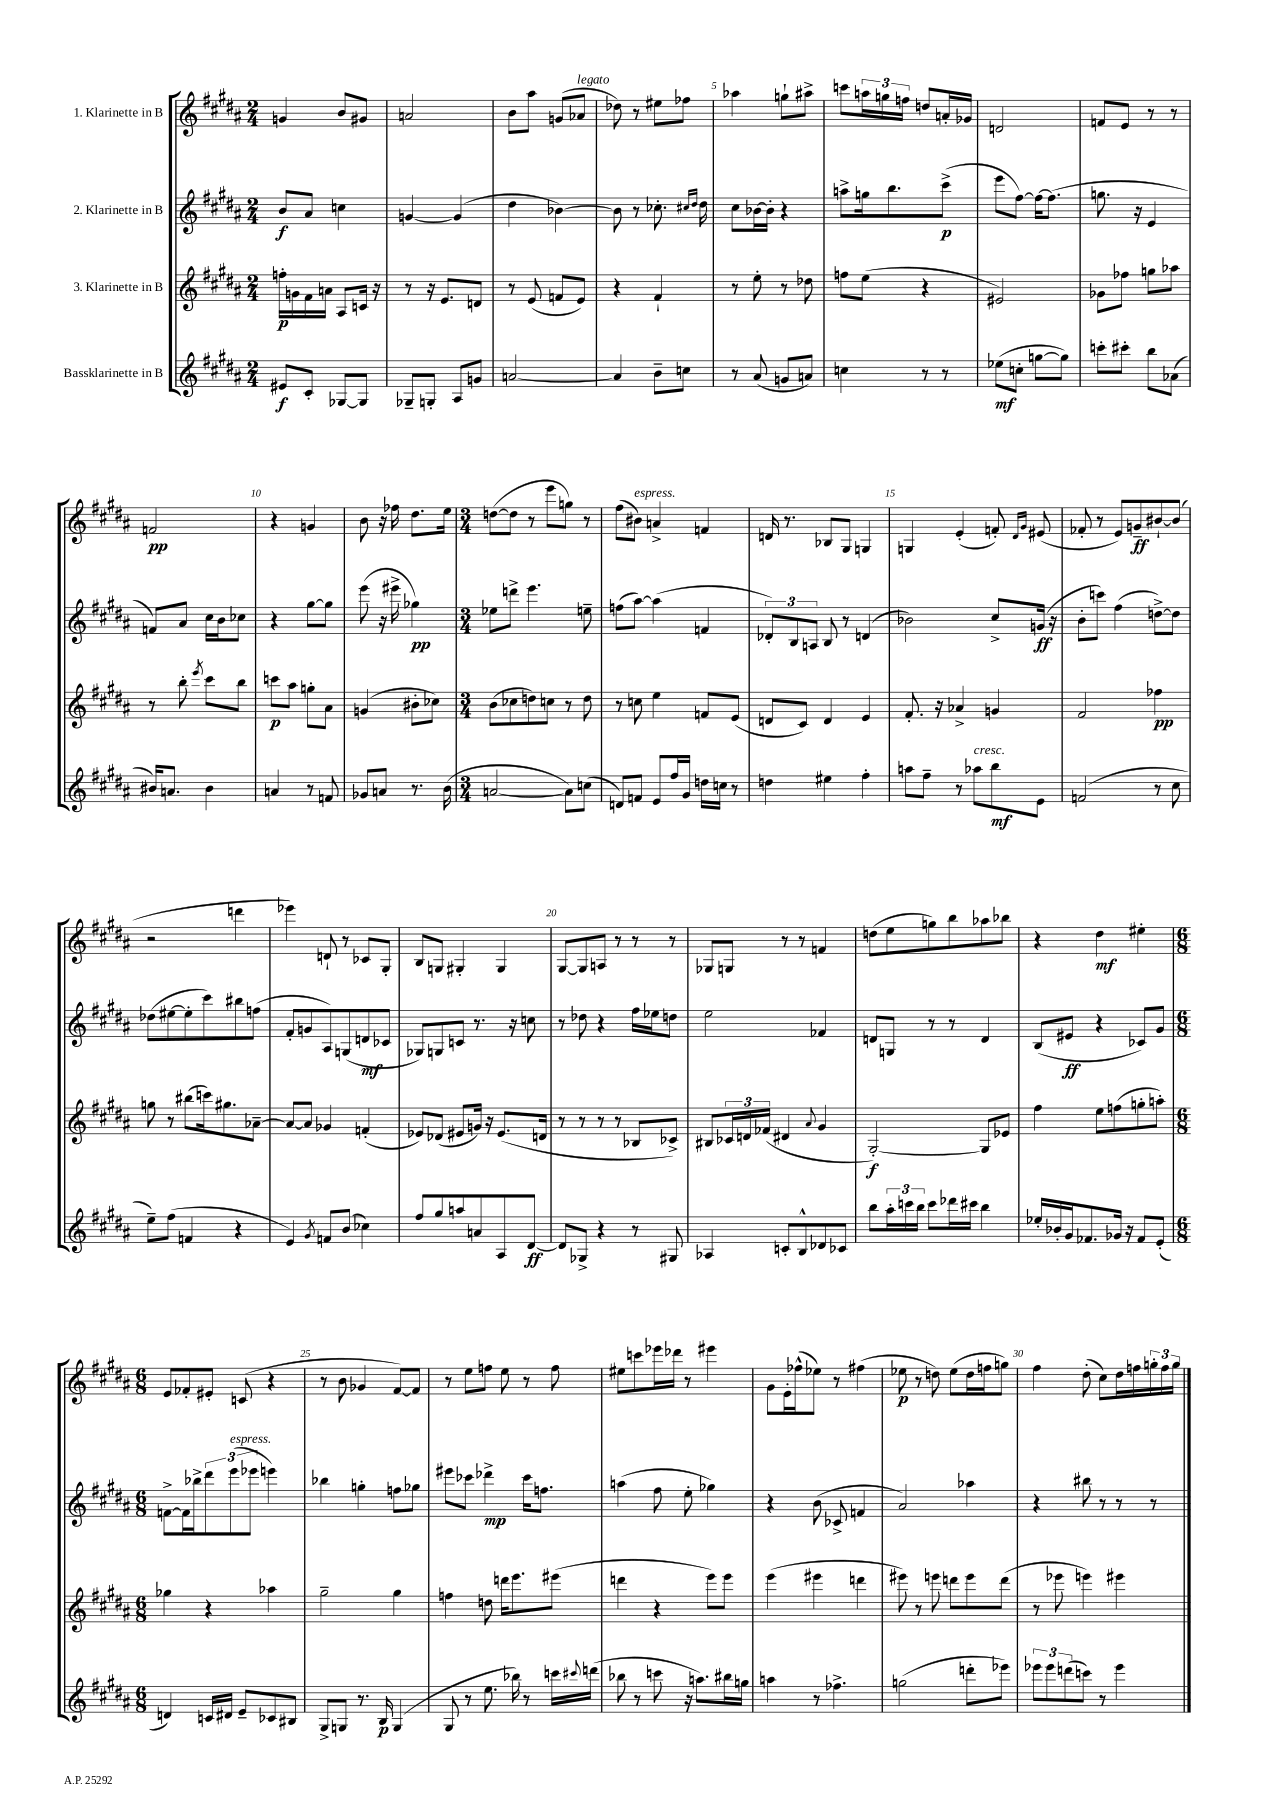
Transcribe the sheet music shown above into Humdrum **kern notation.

**kern	**kern	**kern	**kern
*staff4	*staff3	*staff2	*staff1
*clefG2	*clefG2	*clefG2	*clefG2
*k[f#c#g#d#a#]	*k[f#c#g#d#a#]	*k[f#c#g#d#a#]	*k[f#c#g#d#a#]
*M2/4	*M2/4	*M2/4	*M2/4
8e#	16ff'	8b	4g
.	16g	.	.
8c#'	16f#	8a#	.
.	16a	.	.
[8G-	8A#	4cc	8b
8G-]	16c	.	8g#
.	16r	.	.
=	=	=	=
8G-~	8r	[4g	2a
8G'	16r	.	.
.	8.e	.	.
8A#	.	(4g]	.
8g	8d	.	.
=	=	=	=
[2a	8r	4dd#	8b
.	(8e	.	8aa#
.	8f	[4b-)	(8g
.	8e)	.	8a-
=	=	=	=
4a]	4r	8b-]	8dd-)
.	.	8r	8r
8b~	4f#`	8.cc-'	8ee#
8cc	.	.	8ff-
.	.	16qqcc#	.
.	.	16qqdd#	.
.	.	16dd#	.
=	=	=	=
8r	8r	8cc#	4aa-
(8a#	8ee'	[16b-	.
.	.	16b-']	.
8g	8r	4r	8gg`
8a)	8dd-	.	8aa#^
=	=	=	=
4cc	8ff	8aa^	8ccc
.	(8ee	16gg	24aa
.	.	.	24gg
.	.	8.bb	.
.	.	.	24ff
8r	4r	.	8dd
8r	.	(8ccc#^	16a'
.	.	.	16g-
=	=	=	=
(8ee-	2e#)	8eee	2d
8cc'	.	[8ff#)	.
[8gg	.	16ff#_	.
.	.	(8.ff#]	.
8gg])	.	.	.
=	=	=	=
8ccc'	8g-	8.gg	8f
8ccc#'	8ff-	.	8e
.	.	16r	.
8bb	8gg	4e	8r
(8a-	8aa-	.	8r
=	=	=	=
16b#)	8r	8f)	2f
8.a	.	.	.
.	8bb'	8a#	.
.	8qeee	.	.
4b#	8ccc#	16cc#	.
.	.	16b	.
.	8bb	8cc-	.
=	=	=	=
4a	8ccc	4r	4r
.	8aa#	.	.
8r	8gg'	[8gg#	4g
8f	8a#	8gg#]	.
=	=	=	=
8g-	(4g	(8eee	8b
8a	.	16r	16r
.	.	16eee#^	16ff-
8.r	8b#'	4gg-)	8.dd#
.	8cc-)	.	.
(16b	.	.	16ee
=	=	=	=
*M3/4	*M3/4	*M3/4	*M3/4
[2a	(8b	8ee-	([8dd
.	8cc-	8ddd^	8dd]
.	8dd)	4.eee	8r
.	8cc	.	8eee
8a])	8r	.	8gg)
(8cc	8dd	8ee~	8r
=	=	=	=
8d)	8r	(8ff	(8ff#
8f	8cc	[8aa#)	8b#)
8e	4ee	(4aa#]	4a^
16ff#	.	.	.
16g#	.	.	.
16dd	8f	4f	4f
16cc	.	.	.
8r	(8e	.	.
=	=	=	=
4dd	8d	12d-')	16d
.	.	.	8.r
.	.	12B	.
.	8c#)	.	.
.	.	12A	.
4ee#	4d	8B	8B-
.	.	8r	8G#
4ff#'	4e	(4d	4G
=	=	=	=
8aa	8.f#'	2b-)	4G
8ff#~	.	.	.
.	16r	.	.
8r	4a-^	.	(4e'
8aa-	.	.	.
8bb	4g	8cc#^	8f')
.	.	.	16qqd#
.	.	.	16qqg#
8e	.	(16g	(8e#
.	.	16r	.
=	=	=	=
(2f	2f#	8b'	8f-'
.	.	8ccc)	8r
.	.	(4ff#	8e)
.	.	.	8g~
8r	4ff-	[8dd^)	[8b#`
8cc#	.	8dd]	(8b#]
=	=	=	=
8ee~)	8gg	(8dd-	2r
(8ff#	8r	[8ee#	.
4f	(8bb#	8ee#']	.
.	16ccc)	8ccc#)	.
.	8.gg#	.	.
4r	.	8bb#	4ddd
.	[8a-~	(8ff	.
=	=	=	=
4e)	8a-_	8f#'	4eee-)
.	8a-]	8g	.
8qg#	.	.	.
8f	4g-	8A#)	8d`
(8b	.	(8G	8r
4cc-)	(4f'	8d	8c-
.	.	8c-	8G#'
=	=	=	=
8ff#	8e-)	8G-)	8B
8gg#	(8d-	8G	8G
8aa	8e#	8c	4G#'
8a	16g)	8.r	.
.	16r	.	.
8A#	(8.e#	.	4G#
.	.	16r	.
[8d#	.	8cc	.
.	16d	.	.
=	=	=	=
8d#]	8r	8r	[8G#
8G-^	8r	8dd-	8G#]
4r	8r	4r	8A
.	8r	.	8r
8r	8B-	16ff#	8r
.	.	16ee-	.
8G#	8c-^)	8dd	8r
=	=	=	=
4A-	8B#	2ee	8G-
.	24c-	.	8G
.	24d	.	.
.	(24f-	.	.
8c'	4d#	.	8r
8B^^	.	.	8r
.	8qqa#	.	.
8d-	4g#	4f-	4f
8c-	.	.	.
=	=	=	=
8bb	[2G#')	8d	(8dd
24aa#'	.	8G	8ee
24ccc	.	.	.
24bb	.	.	.
8ccc	.	8r	8gg)
16ddd-	.	8r	8bb
16ccc#	.	.	.
4bb	8G#]	4d	8aa-
.	8e-	.	8bb-
=	=	=	=
16ee-'	4ff#	(8B	4r
16b-'	.	.	.
16g#	.	8e#	.
8.f-	.	.	.
.	8ee	4r	4dd#
16g-	(8ff	.	.
16r	.	.	.
8f-	8gg'	8c-)	4ee#'
(8e'	8aa')	8g#	.
=	=	=	=
*M6/8	*M6/8	*M6/8	*M6/8
4d)	4gg-	[8f^	8e
.	.	16f]	8f-'
.	.	16bb-^	.
16c	4r	12ddd#	8e#'
16d#	.	.	.
.	.	(12eee	.
8e~	.	.	(8c
.	.	12eee-	.
8c-	4aa-	4eee)	4r
8B#	.	.	.
=	=	=	=
8G#^	2gg#~	4bb-	8r
8G	.	.	8b
8.r	.	4gg'	4g-
16B	.	.	.
(4G	4gg#	8ff	[8f#)
.	.	8gg-	8f#]
=	=	=	=
8G#	4ff	8eee#	8r
8r	.	8ccc-	8ee
8.ee	8dd	4ddd-^	8ff
.	16ddd	.	8ee
16bb-)	8.eee	.	.
8r	.	16ccc-	8r
.	.	8.ff	.
16ccc	(8eee#	.	8ff
8qqccc#	.	.	.
(16ddd	.	.	.
=	=	=	=
8bb-	4ddd	(4aa	8ee#
8r	.	.	8ccc
8ccc	4r	8ff#	16eee-
.	.	.	16ddd-
16r	.	8ee'	8r
8.aa)	.	.	.
.	8eee)	4gg-)	4eee#
16bb#	8eee	.	.
16gg	.	.	.
=	=	=	=
4aa	(4eee	4r	8g#
.	.	.	16e'
.	.	.	(16ff-^^
8r	4eee#	(8b	8ee-)
4.ff-^	.	8c-^	8r
.	4ddd	4f	(4ff#
=	=	=	=
(2gg	8eee#)	2a#)	8ee-
.	8r	.	8r
.	8eee	.	8dd)
.	8ddd	.	(8ee-
8ddd'	8eee	4aa-	16dd
.	.	.	16ff
8eee-)	(8ddd	.	8gg)
=	=	=	=
12eee-	8r	4r	4ff#
12eee-	.	.	.
.	8eee-	.	.
(12ddd	.	.	.
8ccc)	4eee)	8bb#	(8dd#'
8r	.	8r	8cc#)
4eee-	4eee#	8r	16dd#
.	.	.	16ff
.	.	8r	24gg'
.	.	.	24ff
.	.	.	24gg
==	==	==	==
*-	*-	*-	*-
